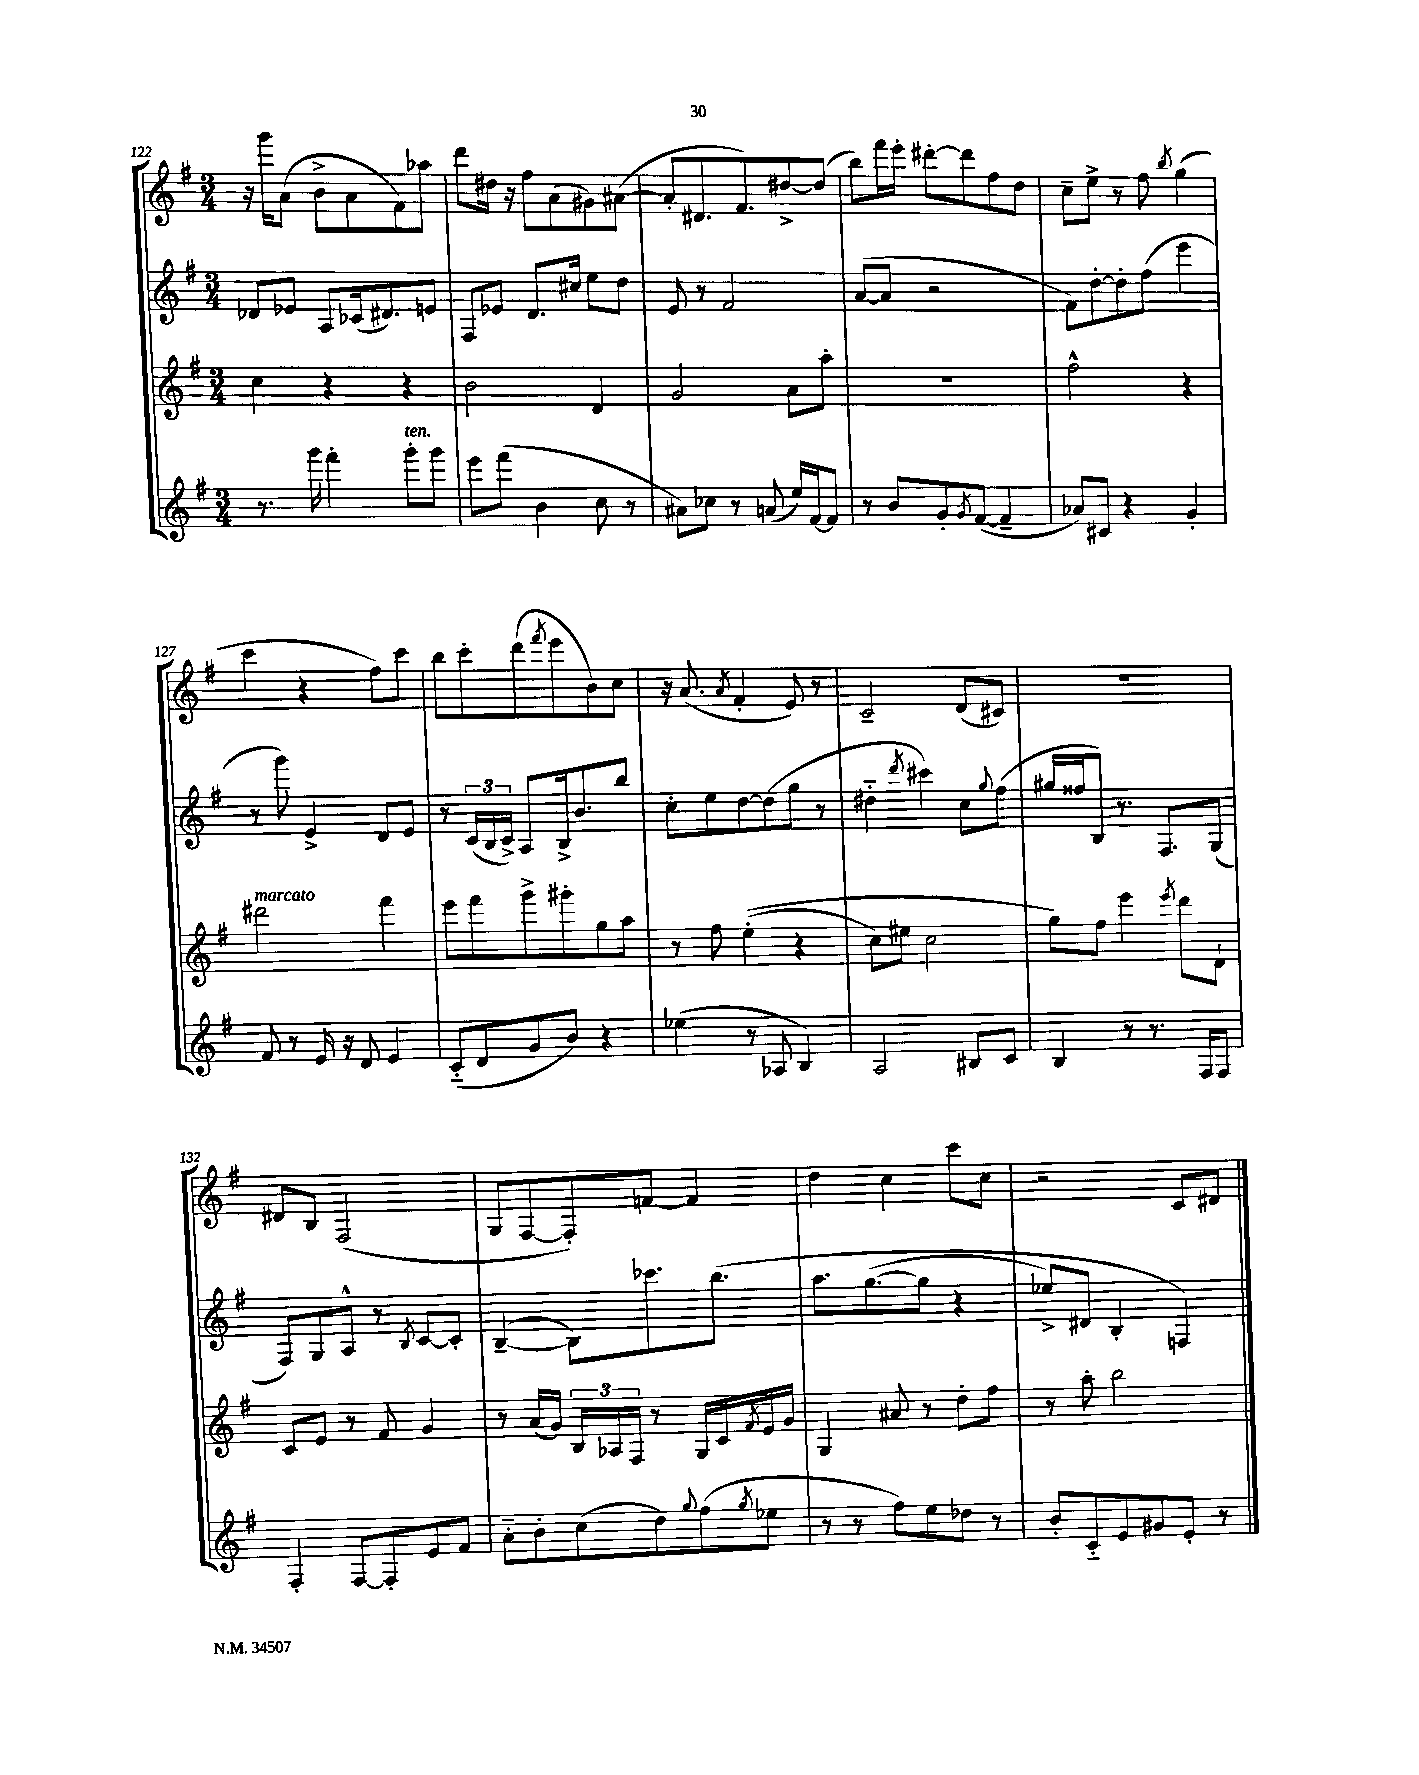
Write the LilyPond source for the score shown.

<<
\new StaffGroup <<
\new Staff = "s0" {
    \clef treble \key g \major \numericTimeSignature \time 3/4
    r16 g'''16 a'8( b'8-> a'8 fis'8) aes''8 |
    d'''8 dis''16 r16 fis''8 a'8( gis'8) ais'8~( |
    ais'8-. dis'8. fis'8.) dis''8~-> dis''8( |
    b''8) fis'''16 e'''16-. dis'''8~-. dis'''8 fis''8 d''8 |
    c''8-- e''8-> r8 fis''8 \acciaccatura { b''8 } g''4( |
    c'''4 r4 fis''8) c'''8 |
    b''8 c'''8-. d'''8( \acciaccatura { fis'''8 } e'''8 b'8) c''8 |
    r16 a'8.( \acciaccatura { a'8 } fis'4-. e'8) r8 |
    c'2-- d'8( cis'8) |
    R2. |
    dis'8 b8 fis2( |
    g8 fis8~ fis8-.) f'8~ f'4 |
    d''4 c''4 c'''8 c''8 |
    r2 c'8 dis'8 \bar "|." |
}
\new Staff = "s1" {
    \clef treble \key g \major \numericTimeSignature \time 3/4
    des'8 ees'8 a8 ces'16( dis'8.) e'8 |
    fis8 ees'8 d'8. cis''16 e''8 d''8 |
    e'8 r8 fis'2 |
    a'8~( a'8 r2 |
    fis'8) d''8~-. d''8-. fis''8( e'''4 |
    r8 g'''8) e'4-> d'8 e'8 |
    r8 \tuplet 3/2 { c'16( b16 c'16->) } a8 b16-> b'8. b''8 |
    c''8-. e''8 d''8~ d''8( g''8 r8 |
    dis''4-_ \acciaccatura { d'''8 } cis'''4) c''8 \appoggiatura { g''8 } fis''8( |
    gis''16 fisis''16 b8) r8. fis8. g8( |
    fis8) g8 a8-^ r8 \acciaccatura { b8 } c'8~ c'8-. |
    b4~--( b8) ces'''8. b''8.\( |
    a''8. g''8.~( g''8 r4 |
    ees''8->) dis'8 b4-. f4\) \bar "|." |
}
\new Staff = "s2" {
    \clef treble \key g \major \numericTimeSignature \time 3/4
    c''4 r4 r4 |
    b'2 d'4 |
    g'2 a'8 a''8-. |
    R2. |
    fis''2-^ r4 |
    dis'''2^\markup { \italic "marcato" } fis'''4 |
    e'''8 fis'''8 g'''8-> gis'''8-. g''8 a''8 |
    r8 fis''8 e''4-.(\( r4 |
    c''8) eis''8 c''2 |
    g''8\) fis''8 e'''4 \acciaccatura { e'''8 } d'''8 d'8-! |
    c'8 e'8 r8 fis'8 g'4 |
    r8 a'16( g'16) \tuplet 3/2 { b16 aes16 fis16 } r8 g16 c'16 \acciaccatura { fis'8 } e'16 g'16 |
    g4 ais'8 r8 d''8-. fis''8 |
    r8 a''8-. b''2 \bar "|." |
}
\new Staff = "s3" {
    \clef treble \key g \major \numericTimeSignature \time 3/4
    r8. g'''16 fis'''4-. g'''8-.^\markup { \italic "ten." } g'''8 |
    e'''8 fis'''8( b'4 c''8 r8 |
    ais'8) ces''8 r8 a'8( e''16) fis'16~ fis'8 |
    r8 b'8 g'8-. \acciaccatura { g'8 } fis'8~( fis'4-- |
    aes'8) cis'8 r4 g'4-. |
    fis'8 r8 e'16 r16 d'8 e'4 |
    c'8-_( d'8 g'8 b'8) r4 |
    ees''4( r8 aes8 b4) |
    a2 bis8 c'8 |
    b4 r8 r8. fis16 fis8 |
    fis4-. fis8~ fis8-. e'8 fis'8 |
    a'8-_ b'8-. c''8( d''8) \appoggiatura { g''8 } fis''8( \acciaccatura { g''8 } ees''8 |
    r8 r8 fis''8) e''8 des''8 r8 |
    b'8-. c'8-_ e'8 gis'8 e'8-. r8 \bar "|." |
}
>>
>>
\layout { \context { \Score currentBarNumber = #122 } }
